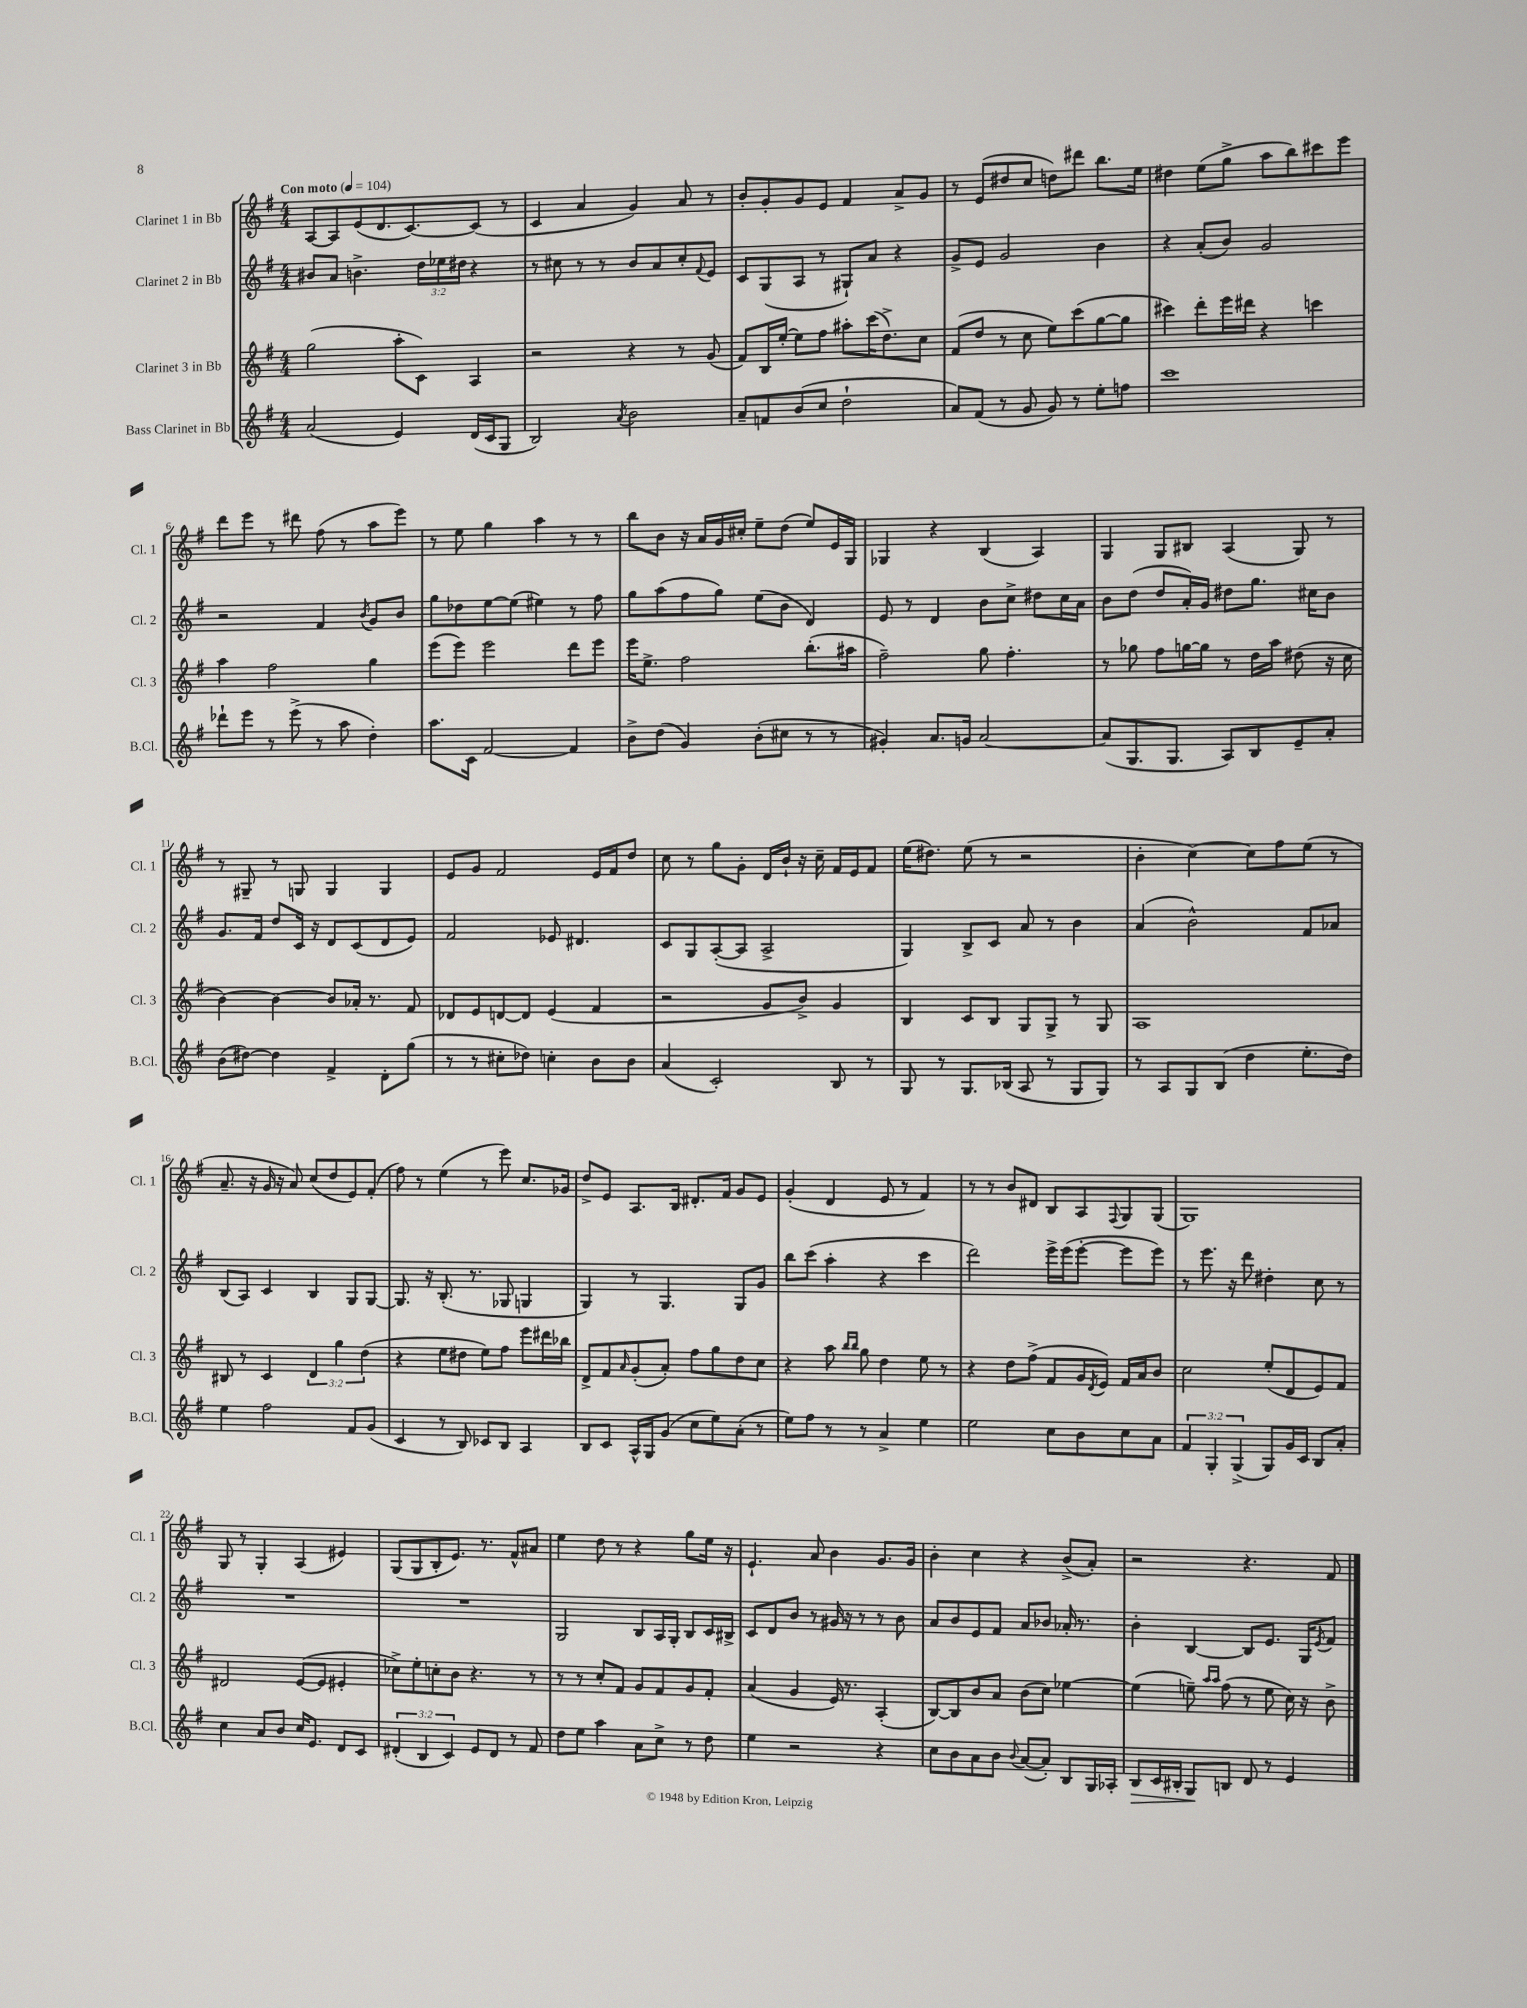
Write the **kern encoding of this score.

**kern	**dynam	**kern	**kern	**kern
*part4	*part4	*part3	*part2	*part1
*staff4	*staff4	*staff3	*staff2	*staff1
*I"Bass Clarinet in Bb	*	*I"Clarinet 3 in Bb	*I"Clarinet 2 in Bb	*I"Clarinet 1 in Bb
*I'B.Cl.	*	*I'Cl. 3	*I'Cl. 2	*I'Cl. 1
*clefG2	*	*clefG2	*clefG2	*clefG2
*k[f#]	*	*k[f#]	*k[f#]	*k[f#]
*M4/4	*	*M4/4	*M4/4	*M4/4
*MM104	*	*MM104	*MM104	*MM104
=1	=1	=1	=1	=1
!	!	!	!	!LO:TX:a:B:t=Con moto
(2a/	.	(2gg\	8b#X/L	[8A/L
.	.	.	8a/J	8A/]
.	.	.	4.bn^\	(8e/
.	.	.	.	8.d/
4e/)	.	8aa'\L	.	.
.	.	.	.	[8.c/)
.	.	8c\J)	24dd\LL	.
.	.	.	24ee-X\	.
.	.	.	24dd#X\JJ	.
(16d/LL	.	4A/	4r	(8c/J]
16c/J	.	.	.	.
8G/J	.	.	.	8r
=2	=2	=2	=2	=2
2B/)	.	2r	8r	4c/
.	.	.	8cc#X\	.
.	.	.	8r	4a/
.	.	.	8r	.
8qa/	.	.	.	.
2b\	.	4r	8b/L	4g/)
.	.	.	8a/	.
.	.	8r	8cc#'/	8a/
.	.	.	8qqf#/	.
.	.	(8g/	8e/J	8r
=3	=3	=3	=3	=3
8a~/L	.	8f#/L)	8c/L	8b'/L
8fn/	.	16B/L	(8G/	8g'/
.	.	[16ee'/JJ	.	.
(8b/	.	8ee\L]	8A/J	8g/
8cc/J	.	8ff#\J	8r	8e/J
2dd`\	.	8aa#X'\L	8G#X`/L)	4f#/
.	.	(16ccc\K	8a/J	.
.	.	8.dd^\)	.	.
.	.	.	4r	8a^/L
.	.	8cc\J	.	8g/J
=4	=4	=4	=4	=4
8a/L)	.	(8f#/L	8g^/L	8r
(8f#/J	.	8dd/J	8e/J	(8e/L
8r	.	8r	2g/	8dd#X/
8g/	.	8cc\	.	8cc/J
8g/)	.	8ee\L)	.	8ddn\L)
8r	.	(8ccc\	.	8ddd#X\J
8ee'\L	.	[8gg\	4b\	8.bb\L
8ffn\J	.	8gg\J]	.	.
.	.	.	.	16ee\Jk
=5	=5	=5	=5	=5
1ccc	.	4ccc#X\)	4r	4dd#X\
.	.	8ddd'\L	(8a'/L	(8ee\L
.	.	16eee\L	8b/J)	8gg^\J
.	.	16ddd#X\JJ	.	.
.	.	4r	2g/	8aa\L
.	.	.	.	8bb\)
.	.	4cccn\	.	8ccc#X\
.	.	.	.	8eee\J
!!LO:LB:g=z
=6	=6	=6	=6	=6
8ddd-X`\L	.	4aa\	2r	8ddd\L
8eee\J	.	.	.	8eee\J
8r	.	2ff#\	.	8r
(8eee^\	.	.	.	8ddd#X\
8r	.	.	4f#/	(8ff#\
8aa\	.	.	.	8r
.	.	.	8qb/	.
4dd'\)	.	4gg\	8g/L	8aa\L
.	.	.	8b/J	8eee\J)
=7	=7	=7	=7	=7
8.aa\L	.	(8eee\L	8gg\L	8r
.	.	8eee\J)	8dd-X\	8ee\
16c\Jk	.	.	.	.
[2f#/	.	2eee\	[8ee\	4gg\
.	.	.	(8ee\J]	.
.	.	.	4ee#X\)	4aa\
4f#/]	.	8ddd\L	8r	8r
.	.	8eee\J	8ff#\	8r
=8	=8	=8	=8	=8
8b^\L	.	16eee\KL	8gg\L	8bb\L
.	.	8.ee^\J	.	.
(8dd\J	.	.	(8aa\	8b\J
4g/)	.	2ff#\	8ff#\	16r
.	.	.	.	16a/LL
.	.	.	8gg\J)	16g/
.	.	.	.	16cc#X'/JJ
(8b'\L	.	.	(8ee\L	8ee~\L
8cc#X\J	.	.	8b\J	(8dd\J
8r	.	(8.bb'\L	4d/)	8ee/L)
8r	.	.	.	16e/L
.	.	16aa#X\Jk	.	16G/JJ
=9	=9	=9	=9	=9
4g#X'/)	.	2ff#~\)	8e/	4G-X/
.	.	.	8r	.
8.a/L	.	.	4d/	4r
16gn/Jk	.	.	.	.
[2a/	.	8gg\	8b\L	(4B/
.	.	4.ff#'\	8cc^\J	.
.	.	.	8dd#X\L	4A/)
.	.	.	16cc\L	.
.	.	.	16a\JJ	.
=10	=10	=10	=10	=10
(8a/L]	.	8r	8b\L	4G/
8.G/	.	8gg-X\	(8dd\J	.
.	.	8ff#\L	8dd/L	8G/L
8.G/J	.	.	.	.
.	.	[16ggn\L	16a'/L)	8B#X/J
.	.	16gg\JJ]	16g/JJ	.
8A/L)	.	8r	8dd#X\L	(4A/
8B/	.	16dd\LL	8.gg\J	.
.	.	16aa\JJ	.	.
8e~/	.	(8dd#X\	.	8G/)
.	.	.	16cc#X\KL	.
8a'/J	.	16r	8b\J	8r
.	.	16cc\	.	.
!!LO:LB:g=z
=11	=11	=11	=11	=11
(8b\L	.	[4b\)	8.g/L	8r
[8dd#X\J)	.	.	.	8G#X~/
.	.	.	16f#/Jk	.
4dd#\]	.	4b\_	8dd/L	8r
.	.	.	16c/Jk	8Gn/
.	.	.	16r	.
4f#^/	.	8b/L]	8d/L	4G/
.	.	16a-X'/Jk	(8c/	.
.	.	8.r	.	.
8d'\L	.	.	8d/	4G/
(8gg\J	.	8f#/	8e/J)	.
=12	=12	=12	=12	=12
8r	.	8d-X/L	2f#/	8e/L
8r	.	8e/	.	8g/J
8cc#X'\L	.	[8dn/	.	2f#/
8dd-X\J)	.	8d/J]	.	.
4ccn'\	.	(4e/	8e-X/	.
.	.	.	4.d#X/	.
8b\L	.	4f#/	.	16e/LL
.	.	.	.	16f#/J
8b\J	.	.	.	8dd/J
=13	=13	=13	=13	=13
(4a/	.	2r	8c/L	8cc\
.	.	.	8G/	8r
2c'/)	.	.	([8A'/	8gg\L
.	.	.	8A/J]	8g'\J
.	.	8g/L	2A^/	16d/LL
.	.	.	.	16b`/JJ
.	.	8b^/J)	.	16r
.	.	.	.	16cc~\
8B/	.	4g/	.	16f#/LL
.	.	.	.	16e/J
8r	.	.	.	8f#/J
=14	=14	=14	=14	=14
8G/	.	4B/	4G/)	(16ee\KL
.	.	.	.	8.dd#X\J)
8r	.	.	.	.
8.G/L	.	8c/L	8B^/L	(8ee\
.	.	8B/J	8c/J	8r
(16B-X/Jk	.	.	.	.
8A/	.	8G/L	8a/	2r
8r	.	8G^/J	8r	.
8G/L	.	8r	4b\	.
8G/J)	.	8G/	.	.
=15	=15	=15	=15	=15
8r	.	1A	(4a/	4b'\
8A/L	.	.	.	.
8G/	.	.	2b^^\)	[4cc\)
(8B/J	.	.	.	.
4dd\	.	.	.	8cc\L]
.	.	.	.	8ff#\
8.ee'\L	.	.	8f#/L	(8ee\J
.	.	.	8a-X/J	8r
16dd\Jk)	.	.	.	.
!!LO:LB:g=z
=16	=16	=16	=16	=16
4ee\	.	8B#X/	(8B/L	8.a~/
.	.	8r	8A/J)	.
.	.	.	.	16r
2ff#\	.	4c/	4c/	16g/
.	.	.	.	16r
.	.	.	.	8a/)
.	.	6d/	4B/	(8cc/L
.	.	.	.	8dd/
.	.	6gg\	.	.
8f#/L	.	.	8G/L	8e/)
.	.	(6dd\	.	.
(8g/J	.	.	[8G/J	(8f#'/J
=17	=17	=17	=17	=17
4c/	.	4r	8.G/]	8ff#\)
.	.	.	.	8r
.	.	.	16r	.
8r	.	8ee\L	(8.B'/	(4ee\
8B/)	.	8dd#X\J	.	.
.	.	.	8.r	.
8c-X/L	.	8ee\L)	.	8r
8B/J	.	8ff#\J	8G-X/	8eee\)
4A/	.	8eee\L	4Gn/	8.cc/L
.	.	16ddd#X\L	.	.
.	.	16bb-X\JJ	.	16g-X/Jk
=18	=18	=18	=18	=18
8B/L	.	8d^/L	4G/)	8dd^/L
8c/J	.	8f#/	.	8e/J
.	.	16qqa/	.	.
16A^^/LL	.	(8g'/	8r	8.A/L
16G/J	.	.	.	.
(8g/J	.	8a'/J)	4.G/	.
.	.	.	.	16B/Jk
8cc\L	.	8ff#\L	.	8.d#X'/L
8ee\)	.	8gg\	.	.
.	.	.	.	16f#/Jk
(8a'\J	.	8dd\	8G/L	8g/L
8r	.	8cc\J	8g/J	8e/J
=19	=19	=19	=19	=19
8ee\L)	.	4r	8bb\L	(4g'/
8ff#\J	.	.	(8ccc\J	.
8r	.	8aa\	4aa'\	4d/
.	.	16qqbb/LL	.	.
.	.	16qqbb/JJ	.	.
8r	.	8gg\	.	.
4a^/	.	4dd\	4r	8e/
.	.	.	.	8r
4ee\	.	8ee\	4ccc\	4f#/)
.	.	8r	.	.
=20	=20	=20	=20	=20
2ee\	.	4r	2ddd\)	8r
.	.	.	.	8r
.	.	8dd\L	.	8b/L
.	.	(8ff#^\J	.	8d#X/J
8cc\L	.	8f#/L	16eee^\LL	8B/L
.	.	.	(16eee\J	.
8b\	.	16g/L	[8eee'\J	8A/
.	.	8qd/	.	.
.	.	16e/JJ)	.	.
.	.	.	.	8qqF#/
8cc\	.	16f#/LL	8eee\L]	8G/
.	.	16a/J	.	.
8a\J	.	8b/J	8eee\J)	(8G/J
=21	=21	=21	=21	=21
6f#/	.	2cc\	8r	1G)
.	.	.	8.eee\	.
6G'/	.	.	.	.
.	.	.	16r	.
(6G^/	.	.	.	.
.	.	.	8ddd\	.
8G/L)	.	(8ee'/L	4dd#X'\	.
16g/L	.	8d/	.	.
16c/JJ	.	.	.	.
8B/L	.	8e/)	8cc\	.
8a'/J	.	8f#/J	8r	.
!!LO:LB:g=z
=22	=22	=22	=22	=22
4cc\	.	2d#X/	1r	8G/
.	.	.	.	8r
8a/L	.	.	.	4G'/
8b/J	.	.	.	.
16cc/KL	.	([8e/L	.	(4A/
8.e/J	.	.	.	.
.	.	8e/J]	.	.
8d/L	.	4e#X'/	.	4e#X/)
8c/J	.	.	.	.
=23	=23	=23	=23	=23
(6d#X'/	.	8cc-X^\L)	1r	(8G/L
.	.	8ee'\	.	8G/
6B/	.	.	.	.
.	.	8ccn'\	.	8B'/
6c/)	.	.	.	.
.	.	8b\J	.	8.e/J)
8e/L	.	4.r	.	.
.	.	.	.	8.r
8d#/J	.	.	.	.
8r	.	.	.	8f#^^/L
8f#/	.	8r	.	8a#X/J
=24	=24	=24	=24	=24
8dd\L	.	8r	2G/	4ee\
8ee\J	.	8r	.	.
4aa\	.	8cc'/L	.	8dd\
.	.	8f#/J	.	8r
8a\L	.	8g/L	8B/L	4r
8cc^\J	.	8f#/	16A/L	.
.	.	.	16G'/JJ	.
8r	.	8g/	8B/L	8gg\L
8dd\	.	8f#'/J	16c/L	16ee\Jk
.	.	.	16B#X^/JJ	16r
=25	=25	=25	=25	=25
4ee\	.	(4a/	8c/L	4.e`/
.	.	.	8d/	.
2r	.	4g/	8b/J	.
.	.	.	8r	8a/
.	.	16e/)	16g#X/	4b\
.	.	8.r	16r	.
.	.	.	8r	.
4r	.	(4A'/	8r	8.g/L
.	.	.	8b\	.
.	.	.	.	16g/Jk
=26	=26	=26	=26	=26
8cc\L	.	[8B/L)	8a/L	4b'\
8b\	.	8B/]	8b/	.
8a\	.	8b/	8e/	4cc\
8b\J	.	8a/J	8f#/J	.
8qqb/	.	.	.	.
([8a/L	.	(8b\L	8a/L	4r
8a'/J])	.	8cc\J)	8b-X/J	.
8B/L	.	[4ee-X\	16a-X'/	(8b^/L
.	.	.	8.r	.
16G/L	.	.	.	8a'/J)
16A-X'/JJ	.	.	.	.
=27	=27	=27	=27	=27
!	!LO:HP:b	!	!	!
8B/L	>	(4ee-\]	4b'\	2r
16c/L	.	.	.	.
16B#X'/JJ	.	.	.	.
8G/L	.	8een~\)	[4B/	.
.	.	16qqaa/LL	.	.
.	.	16qqaa/JJ	.	.
8Bn/J	]	(8ff#\	.	.
8d/	.	8r	8B/L]	4.r
8r	.	8ee\	8.e/J	.
4e/	.	16cc\)	.	.
.	.	16r	16G/KL	.
.	.	.	8qe/	.
.	.	8b^\	8f#/J	8f#/
==	==	==	==	==
*-	*-	*-	*-	*-
